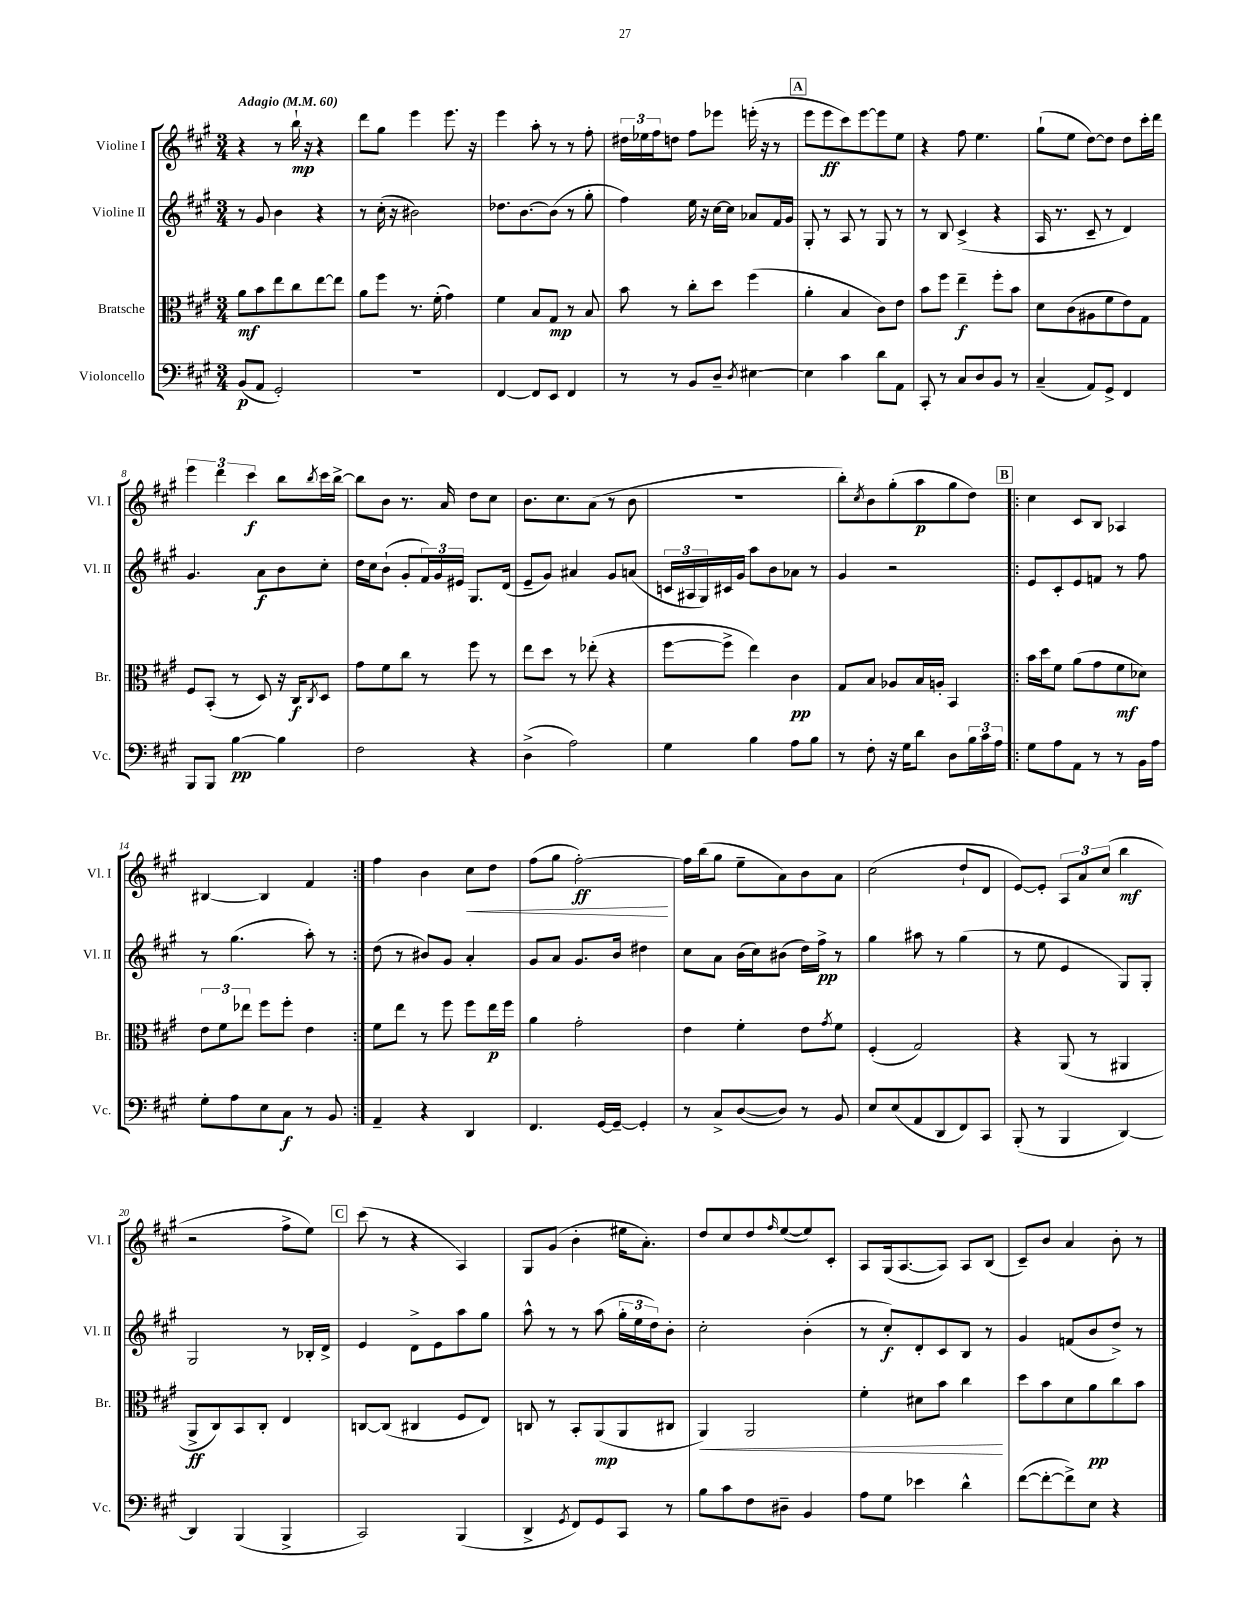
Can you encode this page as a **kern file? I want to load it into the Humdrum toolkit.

**kern	**dynam	**kern	**dynam	**kern	**dynam	**kern	**dynam
*part4	*part4	*part3	*part3	*part2	*part2	*part1	*part1
*staff4	*staff4	*staff3	*staff3	*staff2	*staff2	*staff1	*staff1
*I"Violoncello	*	*I"Bratsche	*	*I"Violine II	*	*I"Violine I	*
*I'Vc.	*	*I'Br.	*	*I'Vl. II	*	*I'Vl. I	*
*clefF4	*	*clefC3	*	*clefG2	*	*clefG2	*
*k[f#c#g#]	*	*k[f#c#g#]	*	*k[f#c#g#]	*	*k[f#c#g#]	*
*M3/4	*	*M3/4	*	*M3/4	*	*M3/4	*
*MM60	*	*MM60	*	*MM60	*	*MM60	*
=1	=1	=1	=1	=1	=1	=1	=1
!	!	!	!	!	!	!LO:TX:a:B:t=Adagio	!
(8BB/L	p	8a\L	mf	8r	.	4r	.
8AA/J	.	8b\	.	8g#/	.	.	.
2GG#'/)	.	8ee\	.	4b\	.	8r	.
.	.	8cc#\	.	.	.	16bb`\	mp
.	.	.	.	.	.	16r	.
.	.	[8ee\	.	4r	.	4r	.
.	.	8ee\J]	.	.	.	.	.
=2	=2	=2	=2	=2	=2	=2	=2
2.r	.	8a\L	.	8r	.	8ddd\L	.
.	.	8ff#\J	.	(16cc#'\	.	8gg#\J	.
.	.	.	.	16r	.	.	.
.	.	8.r	.	2b#X\)	.	4eee\	.
.	.	(16f#'\	.	.	.	.	.
.	.	4g#\)	.	.	.	8.eee\	.
.	.	.	.	.	.	16r	.
=3	=3	=3	=3	=3	=3	=3	=3
[4FF#/	.	4f#\	.	8.dd-X\L	.	4eee\	.
.	.	.	.	[8.b\	.	.	.
8FF#/L]	.	8B/L	.	.	.	8aa'\	.
8EE/J	.	8G#/J	mp	(8b\J]	.	8r	.
4FF#/	.	8r	.	8r	.	8r	.
.	.	8B/	.	8gg#'\	.	8ff#'\	.
=4	=4	=4	=4	=4	=4	=4	=4
8r	.	8b\	.	4ff#\)	.	24dd#X\LL	.
.	.	.	.	.	.	24ee-X\	.
.	.	.	.	.	.	24ff#\J	.
8r	.	8r	.	.	.	8ddn\J	.
8BB/L	.	8cc#'\L	.	16ee\	.	8ff#\L	.
.	.	.	.	16r	.	.	.
8D~/J	.	8dd\J	.	[16cc#\LL	.	8eee-X\J	.
.	.	.	.	16cc#\JJ]	.	.	.
8qD/	.	.	.	.	.	.	.
[4E#X\	.	(4ff#\	.	8a-X/L	.	(16eeen'\	.
.	.	.	.	.	.	16r	.
.	.	.	.	16f#/L	.	8r	.
.	.	.	.	16g#/JJ	.	.	.
!!LO:REH:place=s1:t=A
=5	=5	=5	=5	=5	=5	=5	=5
4E#\]	.	4a'\	.	8G#'/	.	8eee\L	.
.	.	.	.	8r	.	8eee\	ff
4c#\	.	4B/	.	8A/	.	8ccc#\)	.
.	.	.	.	8r	.	[8eee\	.
8d\L	.	8c#\L)	.	8G#/	.	8eee\]	.
8AA\J	.	8e\J	.	8r	.	8ee\J	.
=6	=6	=6	=6	=6	=6	=6	=6
8CC#'/	.	8b\L	.	8r	.	4r	.
8r	.	8ff#\J	.	8B/	.	.	.
8C#/L	.	4ee~\	f	(4c#^/	.	8ff#\	.
8D/	.	.	.	.	.	4.ee\	.
8BB/J	.	8ff#'\L	.	4r	.	.	.
8r	.	8b\J	.	.	.	.	.
=7	=7	=7	=7	=7	=7	=7	=7
(4C#~/	.	8d\L	.	16A/	.	(8gg#`\L	.
.	.	.	.	8.r	.	.	.
.	.	(8c#\	.	.	.	8ee\J	.
8AA/L)	.	8A#X\	.	8c#~/	.	[8dd\L)	.
8GG#^/J	.	8f#\	.	8r	.	8dd\J]	.
4FF#/	.	8e\)	.	4d/)	.	8dd\L	.
.	.	8G#\J	.	.	.	16ccc#'\L	.
.	.	.	.	.	.	16ddd\JJ	.
!!LO:LB:g=z
=8	=8	=8	=8	=8	=8	=8	=8
8BBB/L	.	8F#/L	.	4.g#/	.	6eee\	.
8BBB/J	.	(8BB'/J	.	.	.	.	.
.	.	.	.	.	.	6ddd\	.
[4B\	pp	8r	.	.	.	.	.
.	.	.	.	.	.	6ccc#\	f
.	.	8D/)	.	8a\L	f	.	.
4B\]	.	16r	.	8b\	.	8bb\L	.
.	.	16C#/KL	f	.	.	.	.
.	.	8qC#/	.	.	.	8qbb/	.
.	.	8D/J	.	8cc#'\J	.	16ccc#\L	.
.	.	.	.	.	.	[16bb^\JJ	.
=9	=9	=9	=9	=9	=9	=9	=9
2F#\	.	8g#\L	.	16dd\LL	.	8bb\L]	.
.	.	.	.	16cc#\J	.	.	.
.	.	8f#\	.	(8b`\J	.	8b\J	.
.	.	8cc#\J	.	8g#'/L	.	8.r	.
.	.	8r	.	24f#/L)	.	.	.
.	.	.	.	24g#/	.	.	.
.	.	.	.	.	.	16a/	.
.	.	.	.	24e#X/JJ	.	.	.
4r	.	8ff#\	.	8.G#/L	.	8dd\L	.
.	.	8r	.	.	.	8cc#\J	.
.	.	.	.	(16d/Jk	.	.	.
=10	=10	=10	=10	=10	=10	=10	=10
(4D^\	.	8ee\L	.	8e~/L	.	8.b\L	.
.	.	8dd\J	.	8g#/J)	.	.	.
.	.	.	.	.	.	8.cc#\	.
2A\)	.	8r	.	4a#X/	.	.	.
.	.	(8ee-X'\	.	.	.	(8a\J	.
.	.	4r	.	8g#/L	.	8r	.
.	.	.	.	(8an/J	.	8b\	.
=11	=11	=11	=11	=11	=11	=11	=11
4G#\	.	[8ff#\L	.	24cn/LL	.	2.r	.
.	.	.	.	24A#X/	.	.	.
.	.	.	.	24G#/)	.	.	.
.	.	8ff#^\J]	.	16c#X/	.	.	.
.	.	.	.	16g#/JJ	.	.	.
4B\	.	4ee\)	.	8aa\L	.	.	.
.	.	.	.	8b\	.	.	.
8A\L	.	4c#\	pp	8a-X\J	.	.	.
8B\J	.	.	.	8r	.	.	.
=12	=12	=12	=12	=12	=12	=12	=12
8r	.	8G#/L	.	4g#/	.	8bb'\L)	.
.	.	.	.	.	.	8qcc#/	.
8F#'\	.	8B/J	.	.	.	8b\	.
16r	.	8A-X/L	.	2r	.	(8gg#'\	.
16G#\KL	.	.	.	.	.	.	.
8d\J	.	16B/L	.	.	.	8aa\	p
.	.	16An'/JJ	.	.	.	.	.
8D\L	.	4BB/	.	.	.	8gg#\	.
24B\L	.	.	.	.	.	8dd\J)	.
24c#\	.	.	.	.	.	.	.
24A\JJ	.	.	.	.	.	.	.
!!LO:REH:place=s1:t=B
=13!|:	=13!|:	=13!|:	=13!|:	=13!|:	=13!|:	=13!|:	=13!|:
8G#\L	.	16b\LL	.	8e/L	.	4cc#\	.
.	.	16dd\J	.	.	.	.	.
8A\	.	8f#\J	.	8c#'/	.	.	.
8AA\J	.	(8a\L	.	8e/	.	8c#/L	.
8r	.	8g#\	.	8fn/J	.	8B/J	.
8r	.	8f#\	mf	8r	.	4A-X/	.
16BB\LL	.	8d-X\J)	.	8ff#\	.	.	.
16A\JJ	.	.	.	.	.	.	.
!!LO:LB:g=z
=14	=14	=14	=14	=14	=14	=14	=14
8G#'\L	.	12e\L	.	8r	.	[4B#X/	.
.	.	12f#\	.	.	.	.	.
8A\	.	.	.	(4.gg#\	.	.	.
.	.	12ee-X\J	.	.	.	.	.
8E\	.	8ff#\L	.	.	.	4B#/]	.
8C#\J	f	8ff#'\J	.	.	.	.	.
8r	.	4e\	.	8aa'\)	.	4f#/	.
8BB/	.	.	.	8r	.	.	.
=15:|!	=15:|!	=15:|!	=15:|!	=15:|!	=15:|!	=15:|!	=15:|!
4AA~/	.	8f#\L	.	(8dd\	.	4ff#\	.
.	.	8ee\J	.	8r	.	.	.
4r	.	8r	.	8b#X/L)	.	4b\	.
.	.	8ff#\	.	8g#/J	.	.	.
!	!	!	!	!	!	!	!LO:HP:b
4DD/	.	8ff#\L	.	4a'/	.	8cc#\L	<
.	.	16ee\L	p	.	.	8dd\J	.
.	.	16ff#\JJ	.	.	.	.	.
=16	=16	=16	=16	=16	=16	=16	=16
4.FF#/	.	4a\	.	8g#/L	.	(8ff#\L	.
.	.	.	.	8a/J	.	8gg#\J	.
.	.	2g#'\	.	8.g#/L	.	[2ff#'\)	ff
[16GG#/LL	.	.	.	.	.	.	.
16GG#~/JJ_	.	.	.	16b/Jk	.	.	.
4GG#'/]	.	.	.	4dd#X\	.	.	.
.	.	.	.	.	.	.	[
=17	=17	=17	=17	=17	=17	=17	=17
8r	.	4e\	.	8cc#\L	.	16ff#\LL]	.
.	.	.	.	.	.	(16bb\J	.
8C#^/L	.	.	.	8a\J	.	8gg#\J	.
([8D/	.	4f#'\	.	(16b\LL	.	8ee~\L	.
.	.	.	.	16cc#\J)	.	.	.
8D/J])	.	.	.	(8b#X\J	.	8a\)	.
8r	.	8e\L	.	16dd\LL)	.	8b\	.
.	.	.	.	16ff#^\JJ	pp	.	.
.	.	8qg#/	.	.	.	.	.
8BB/	.	8f#\J	.	8r	.	8a\J	.
=18	=18	=18	=18	=18	=18	=18	=18
8E/L	.	(4F#'/	.	4gg#\	.	(2cc#\	.
(8E/	.	.	.	.	.	.	.
8AA/	.	2G#/)	.	8aa#X\	.	.	.
8DD/	.	.	.	8r	.	.	.
8FF#/)	.	.	.	(4gg#\	.	8dd`/L	.
8CC#/J	.	.	.	.	.	8d/J	.
=19	=19	=19	=19	=19	=19	=19	=19
(8BBB'/	.	4r	.	8r	.	[8e/L)	.
8r	.	.	.	8ee\	.	8e'/J]	.
4BBB/	.	(8AA/	.	4e/	.	12A/L	.
.	.	.	.	.	.	12a/	.
.	.	8r	.	.	.	.	.
.	.	.	.	.	.	(12cc#/J	.
[4DD/)	.	4AA#X/	.	8G#/L)	.	4bb\	mf
.	.	.	.	8G#'/J	.	.	.
!!LO:LB:g=z
=20	=20	=20	=20	=20	=20	=20	=20
4DD/]	.	8AA^/L	ff	2G#/	.	2r	.
.	.	8C#/)	.	.	.	.	.
(4BBB/	.	8BB/	.	.	.	.	.
.	.	8C#'/J	.	.	.	.	.
4BBB^/	.	4E/	.	8r	.	8ff#^\L	.
.	.	.	.	16B-X'/LL	.	8ee\J)	.
.	.	.	.	16d^/JJ	.	.	.
!!LO:REH:place=s1:t=C
=21	=21	=21	=21	=21	=21	=21	=21
2CC#/)	.	[8Cn/L	.	4e/	.	(8ccc#\	.
.	.	(8C/J]	.	.	.	8r	.
.	.	4C#X/	.	8d^\L	.	4r	.
.	.	.	.	8e\	.	.	.
(4BBB/	.	8F#/L	.	8aa\	.	4A/)	.
.	.	8E/J)	.	8gg#\J	.	.	.
=22	=22	=22	=22	=22	=22	=22	=22
4DD^/	.	8Cn/	.	8aa^^\	.	8G#/L	.
.	.	8r	.	8r	.	(8g#/J	.
8qGG#/	.	.	.	.	.	.	.
8FF#/L)	.	8BB'/L	.	8r	.	4b'\	.
8GG#/	.	(8AA/	mp	(8aa\	.	.	.
8CC#/J	.	8AA/	.	24gg#'\LL	.	16ee#X\KL	.
.	.	.	.	24ee\	.	.	.
.	.	.	.	.	.	8.a'\J)	.
.	.	.	.	24dd\J)	.	.	.
8r	.	8C#X/J	.	8b'\J	.	.	.
=23	=23	=23	=23	=23	=23	=23	=23
!	!	!	!LO:HP:b	!	!	!	!
8B\L	.	4AA/)	<	2cc#'\	.	8dd/L	.
8c#\	.	.	.	.	.	8cc#/	.
8F#\	.	2AA/	.	.	.	8dd/	.
.	.	.	.	.	.	16qqff#/	.
8D#X~\J	.	.	.	.	.	([8ee/	.
4BB/	.	.	.	(4b'\	.	8ee/])	.
.	.	.	.	.	.	8c#'/J	.
=24	=24	=24	=24	=24	=24	=24	=24
8A\L	.	4f#'\	.	8r	.	8A/L	.
8G#\J	.	.	.	8cc#'/L)	f	(16G#/k	.
.	.	.	.	.	.	[8.A/	.
4e-X\	.	8d#X\L	.	8d'/	.	.	.
.	.	8b\J	.	8c#/	.	8A/J])	.
4d^^\	.	4cc#\	.	8B/J	.	8A/L	.
.	.	.	.	8r	.	(8B/J	.
.	.	.	[	.	.	.	.
=25	=25	=25	=25	=25	=25	=25	=25
([8f#\L	.	8dd\L	.	4g#/	.	8c#~/L)	.
8f#'\_	.	8b\	.	.	.	8b/J	.
8f#^\])	.	8d\	.	(8fn/L	.	4a/	.
8E\J	.	8a\	pp	8b/	.	.	.
4r	.	8cc#\	.	8dd^/J)	.	8b'\	.
.	.	8b\J	.	8r	.	8r	.
==	==	==	==	==	==	==	==
*-	*-	*-	*-	*-	*-	*-	*-
